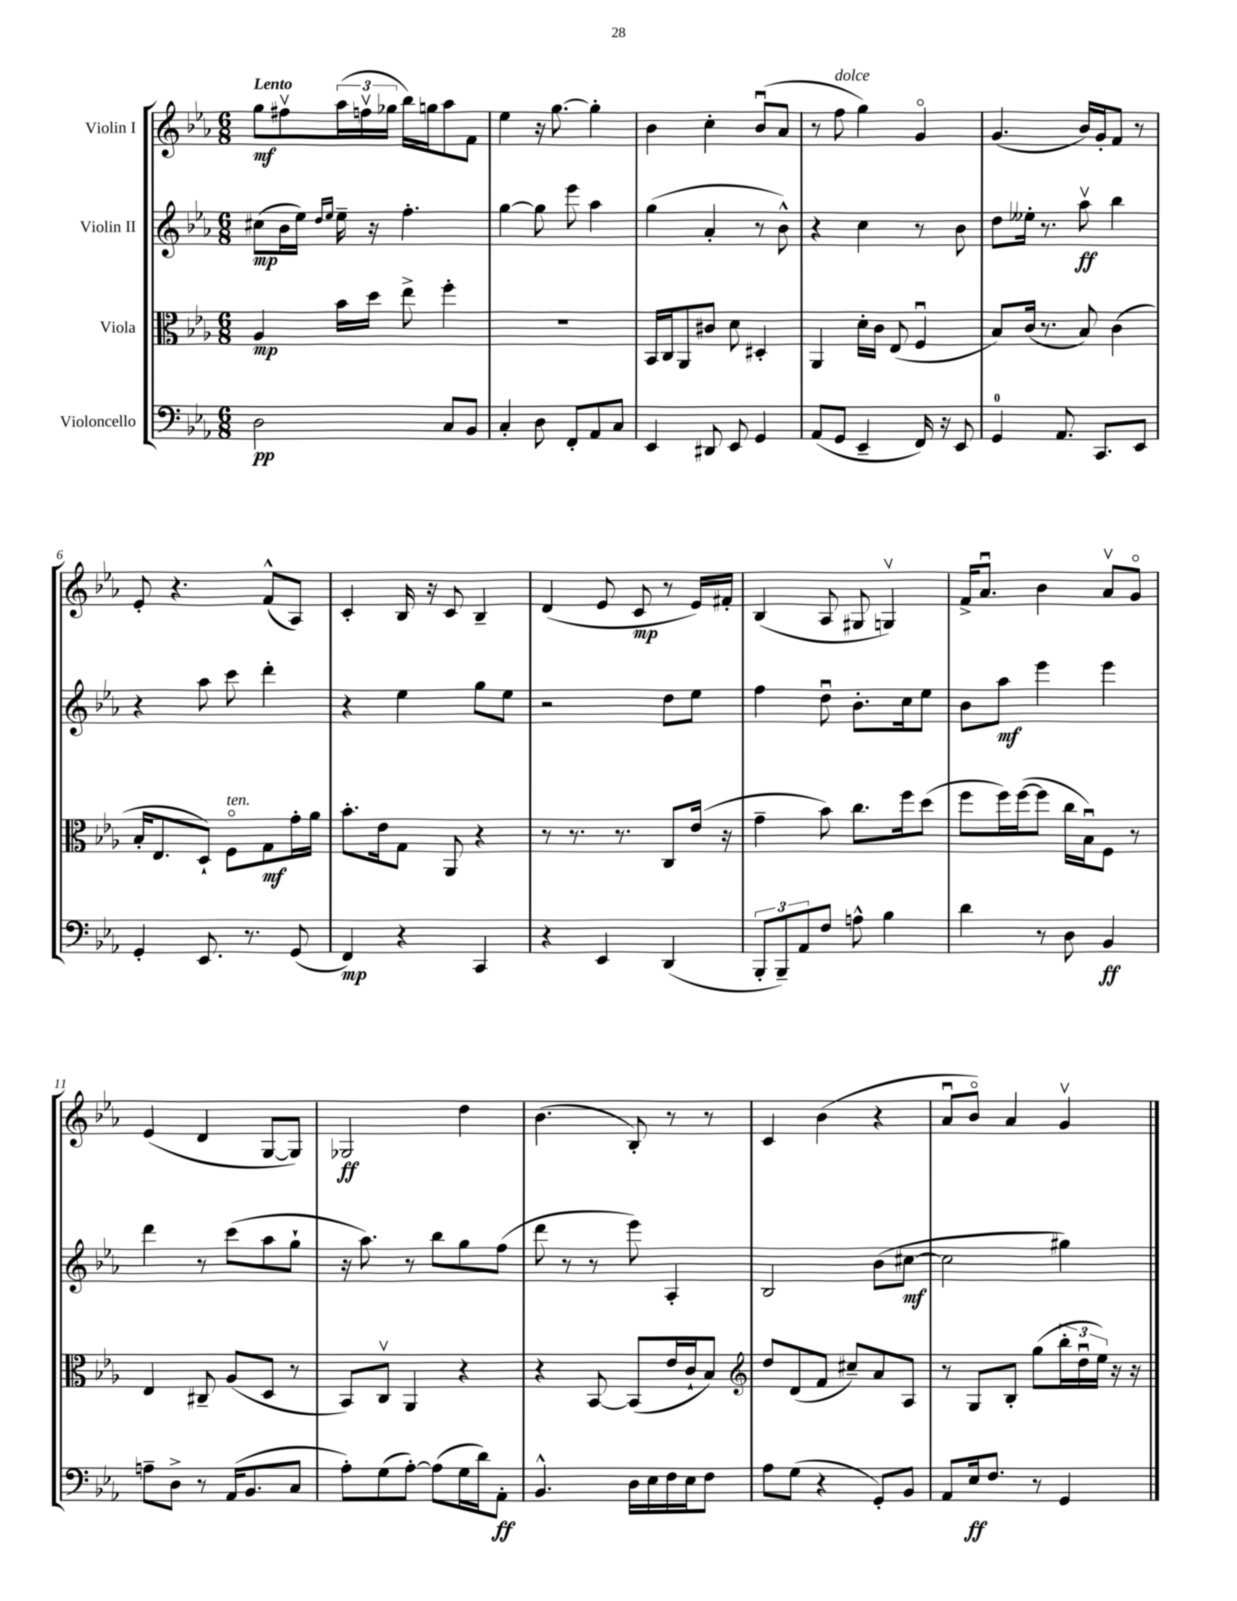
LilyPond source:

<<
\new StaffGroup <<
\new Staff = "s0" \with { instrumentName = "Violin I" } {
    \clef treble \key ees \major \numericTimeSignature \time 6/8 \tempo "Lento"
    g''8\mf fis''8\upbow \tuplet 3/2 { aes''16( f''16\upbow ges''16 } bes''16) g''16 aes''8 f'8 |
    ees''4 r16 g''8.~ g''4-. |
    bes'4 c''4-. bes'8\downbow( aes'8 |
    r8 f''8^\markup { \italic "dolce" } g''4) g'4\flageolet |
    g'4.( bes'16) g'16-. f'8 r8 |
    ees'8-. r4. f'8-^( aes8) |
    c'4-. bes16 r16 c'8 bes4-- |
    d'4( ees'8 c'8\mp r8 ees'16) fis'16-. |
    bes4( aes8 gis8 g4\upbow) |
    f'16-> aes'8.\downbow bes'4 aes'8\upbow g'8\flageolet |
    ees'4( d'4 g8~ g8) |
    ges2\ff d''4 |
    bes'4.( bes8-.) r8 r8 |
    c'4 bes'4( r4 |
    aes'8\downbow bes'8\flageolet) aes'4 g'4\upbow \bar "|." |
}
\new Staff = "s1" \with { instrumentName = "Violin II" } {
    \clef treble \key ees \major \numericTimeSignature \time 6/8
    cis''8\mp( bes'16 ees''16) \grace { d''16 ees''16 } ees''16-- r16 f''4.-. |
    g''4~ g''8 ees'''8 aes''4 |
    g''4( aes'4-. r8 bes'8-^) |
    r4 c''4 r8 bes'8 |
    d''8 eeses''16-. r8. aes''8\upbow\ff bes''4 |
    r4 aes''8 c'''8 d'''4-. |
    r4 ees''4 g''8 ees''8 |
    r2 d''8 ees''8 |
    f''4 d''8\downbow bes'8.-. c''16 ees''8 |
    bes'8 aes''8\mf ees'''4 ees'''4 |
    d'''4 r8 c'''8( aes''8 g''8-! |
    r16 aes''8.) r8 bes''8 g''8 f''8( |
    d'''8 r8 r8 ees'''8) aes4-. |
    bes2 bes'8( cis''8~\mf |
    cis''2 gis''4) \bar "|." |
}
\new Staff = "s2" \with { instrumentName = "Viola" } {
    \clef alto \key ees \major \numericTimeSignature \time 6/8
    aes4\mp bes'16 d''16 ees''8-> f''4-. |
    R2. |
    bes,16 c16 aes,8 cis'8 d'8 dis4-. |
    aes,4 d'16-. c'16 ees8( f4\downbow |
    bes8) c'16( r8. bes8) c'4( |
    bes16-. ees8. d8-!) f8\flageolet^\markup { \italic "ten." } g8\mf g'16-. aes'16 |
    bes'8.-. ees'16 g8 aes,8 r4 |
    r8 r8. r8. c8 ees'16( r16 |
    g'4-- bes'8) c''8. f''16 d''8( |
    f''8 f''16) f''16~( f''8 c''16 bes16\downbow) f8 r8 |
    ees4 cis8-- aes8( d8 r8 |
    bes,8) c8\upbow aes,4 r4 |
    r4 bes,8~ bes,8( ees'16 c'16-! bes8) |
    \clef treble d''8 d'8( f'8 cis''8--) aes'8 aes8 |
    r8 g8 bes8-. g''8( \tuplet 3/2 { bes''16-. d''16\downbow ees''16) } r16 r16 \bar "|." |
}
\new Staff = "s3" \with { instrumentName = "Violoncello" } {
    \clef bass \key ees \major \numericTimeSignature \time 6/8
    d2\pp c8 bes,8 |
    c4-. d8 f,8-. aes,8 c8 |
    ees,4 dis,8 ees,8 g,4 |
    aes,8( g,8 ees,4-- f,16) r16 ees,8 |
    g,4-0 aes,8. c,8. ees,8 |
    g,4-. ees,8. r8. g,8( |
    f,4\mp) r4 c,4 |
    r4 ees,4 d,4( |
    \tuplet 3/2 { bes,,8-. bes,,8--) aes,8 } f8 a8-^ bes4 |
    d'4 r8 d8 bes,4\ff |
    a8-- d8-> r8 aes,16( bes,8. c8 |
    aes8-.) g8( aes8~-.) aes8( g16 d'16) aes,8-.\ff |
    bes,4.-^ d16 ees16 f16 ees16 f8 |
    aes8 g8( r4 g,8-.) bes,8 |
    aes,8 ees16\ff f8. r8 g,4 \bar "|." |
}
>>
>>
